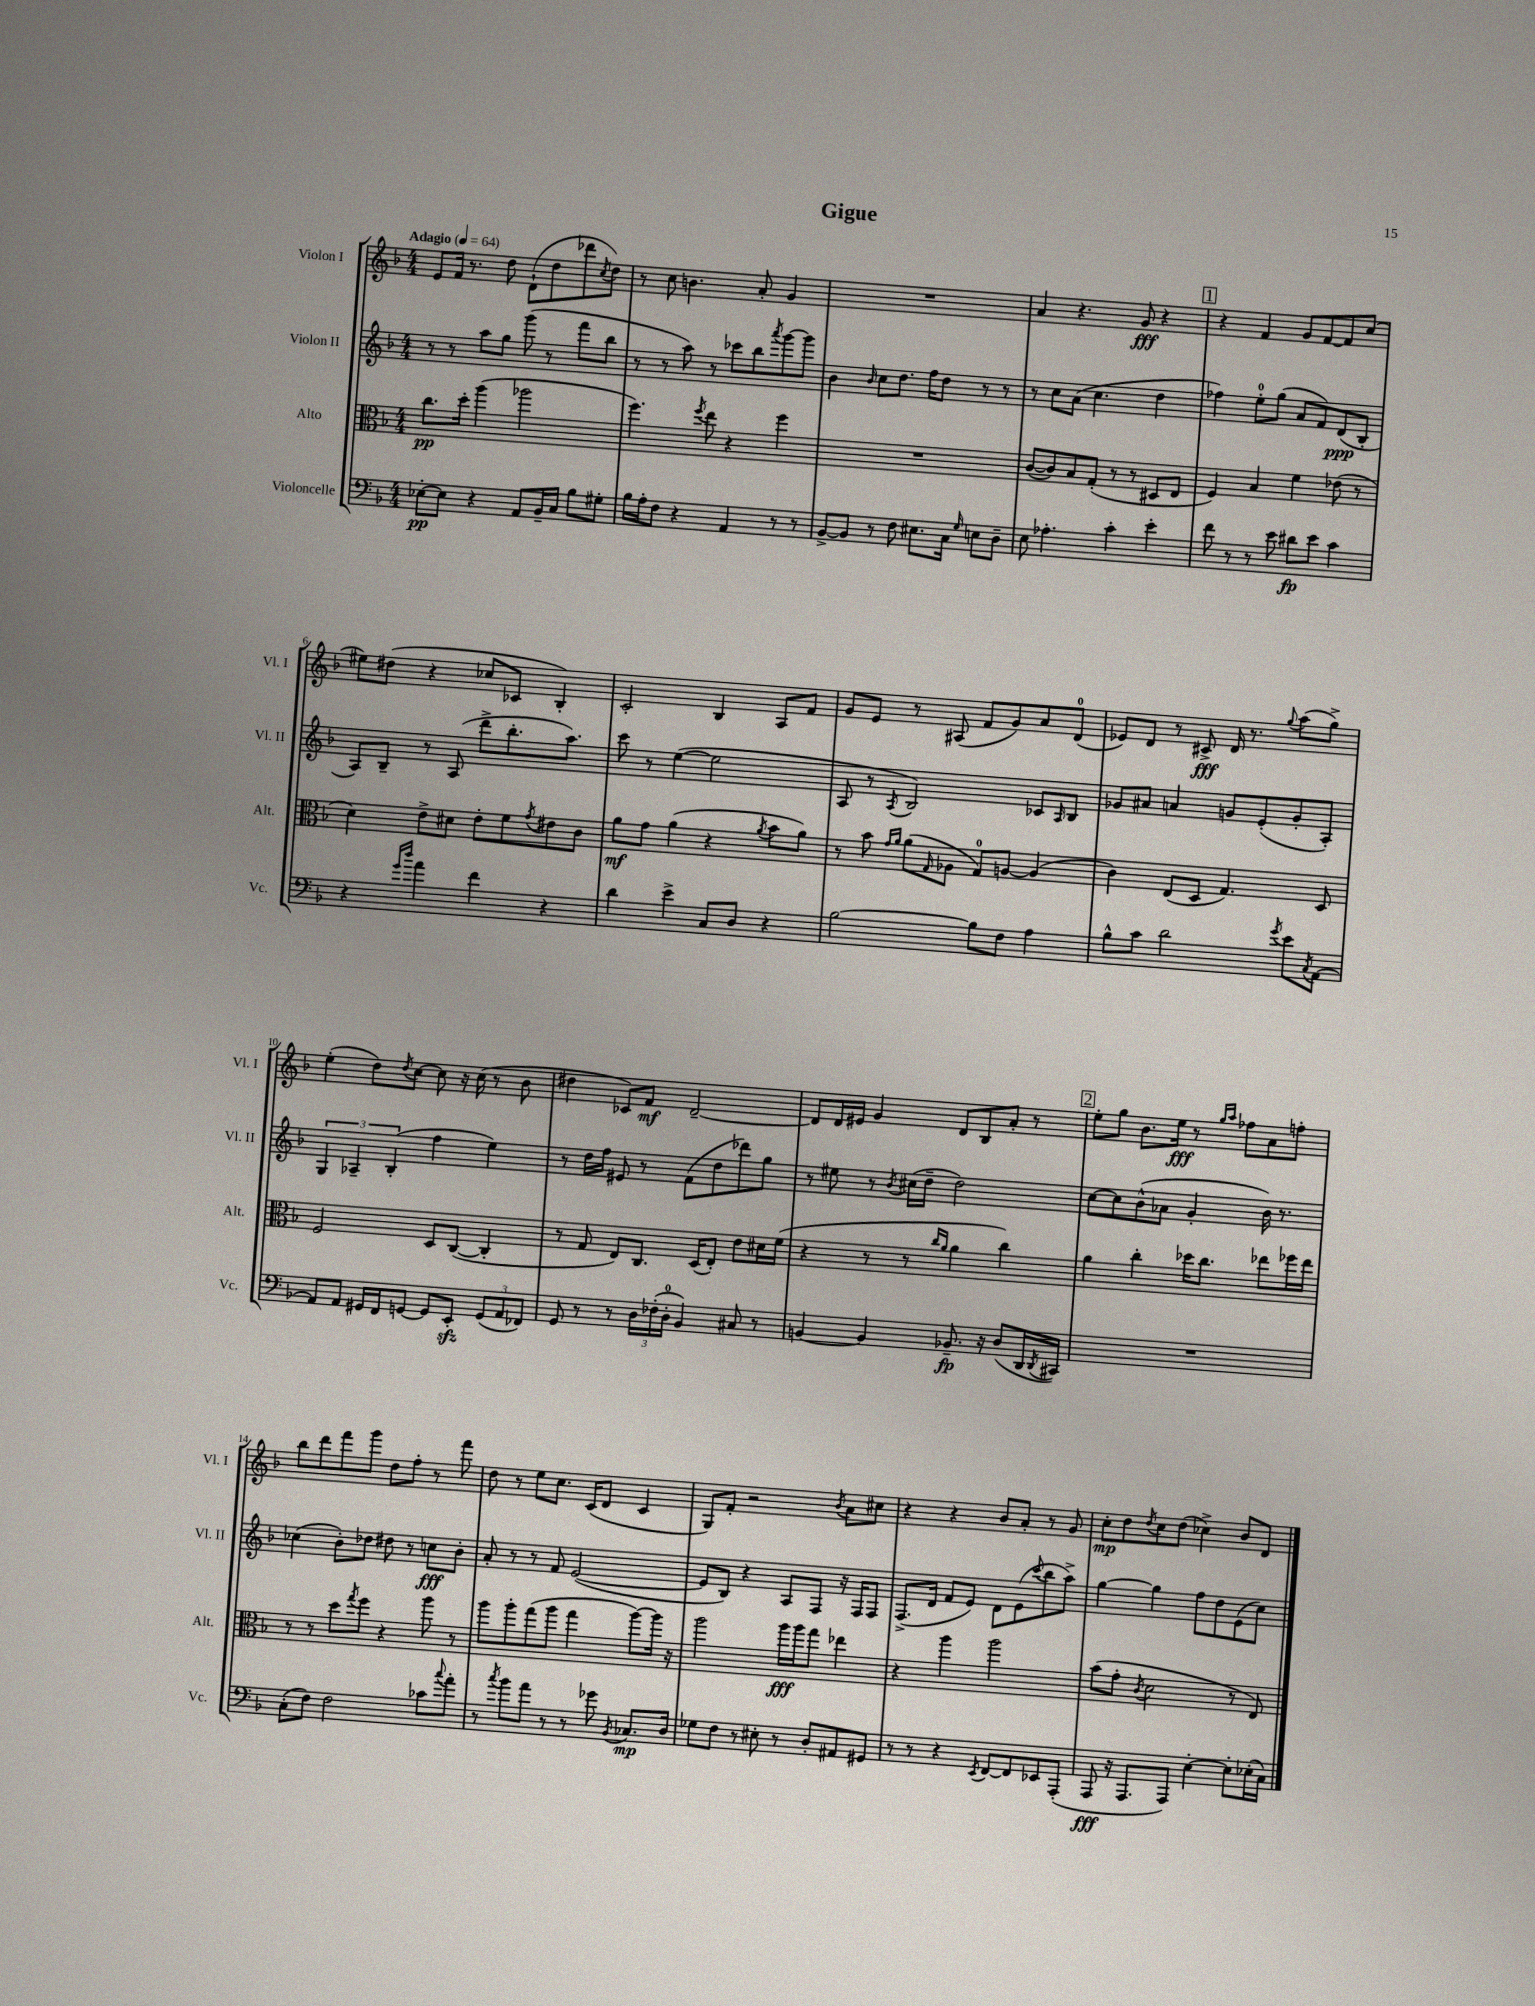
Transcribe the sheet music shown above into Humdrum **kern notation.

**kern	**dynam	**kern	**dynam	**kern	**dynam	**kern	**dynam
*part4	*part4	*part3	*part3	*part2	*part2	*part1	*part1
*staff4	*staff4	*staff3	*staff3	*staff2	*staff2	*staff1	*staff1
*I"Violoncelle	*	*I"Alto	*	*I"Violon II	*	*I"Violon I	*
*I'Vc.	*	*I'Alt.	*	*I'Vl. II	*	*I'Vl. I	*
*clefF4	*	*clefC3	*	*clefG2	*	*clefG2	*
*k[b-]	*	*k[b-]	*	*k[b-]	*	*k[b-]	*
*M4/4	*	*M4/4	*	*M4/4	*	*M4/4	*
*MM64	*	*MM64	*	*MM64	*	*MM64	*
=1	=1	=1	=1	=1	=1	=1	=1
!	!	!	!	!	!	!LO:TX:a:B:t=Adagio	!
[8E-X'\L	pp	8.cc\L	pp	8r	.	8e/L	.
8E-\J]	.	.	.	8r	.	16f/Jk	.
.	.	16dd'\Jk	.	.	.	8.r	.
4r	.	(4aa\	.	8aa\L	.	.	.
.	.	.	.	8gg\J	.	8dd\	.
8AA/L	.	2aa-X\	.	(8ggg\	.	(8d`\L	.
16BB-~/L	.	.	.	8r	.	8dd\	.
16C/JJ	.	.	.	.	.	.	.
8B-\L	.	.	.	8fff\L	.	8ddd-X\	.
.	.	.	.	.	.	8qcc/	.
8G#X'\J	.	.	.	8bb-\J	.	8dd\J)	.
=2	=2	=2	=2	=2	=2	=2	=2
16B-\LL	.	4.ff\)	.	8r	.	8r	.
16A'\J	.	.	.	.	.	.	.
8F\J	.	.	.	8r	.	8cc\	.
4r	.	.	.	8aa\)	.	4.bn\	.
.	.	8qff/	.	.	.	.	.
.	.	8ee\	.	8r	.	.	.
4AA/	.	4r	.	8ccc-X\L	.	.	.
.	.	.	.	8bb-\	.	8a'/	.
.	.	.	.	8qaaa/	.	.	.
8r	.	4ff\	.	[8ggg\	.	4g/	.
8r	.	.	.	8ggg\J]	.	.	.
=3	=3	=3	=3	=3	=3	=3	=3
[8BB-^/L	.	1r	.	4b-\	.	1r	.
8BB-/J]	.	.	.	.	.	.	.
.	.	.	.	16qqb-/	.	.	.
8r	.	.	.	8cc\L	.	.	.
8F\	.	.	.	8.dd\J	.	.	.
8.E#X\L	.	.	.	.	.	.	.
.	.	.	.	16ff\KL	.	.	.
.	.	.	.	8dd\J	.	.	.
16C\Jk	.	.	.	.	.	.	.
16qqG/	.	.	.	.	.	.	.
8En\L	.	.	.	8r	.	.	.
8D~\J	.	.	.	8r	.	.	.
=4	=4	=4	=4	=4	=4	=4	=4
8E\	.	([8c/L	.	8r	.	4a/	.
4.A-X'\	.	8c/])	.	8cc\L	.	.	.
.	.	8B-/	.	(8a\J	.	4.r	.
.	.	(8G'/J	.	4.cc\	.	.	.
4c'\	.	8r	.	.	.	.	.
.	.	8r	.	.	.	8g/	fff
4e'\	.	8D#X/L	.	4dd\	.	4r	.
.	.	8E/J	.	.	.	.	.
!!LO:REH:place=s1:t=1
=5	=5	=5	=5	=5	=5	=5	=5
8f\	.	4F/)	.	4ff-X\)	.	4r	.
8r	.	.	.	.	.	.	.
8r	.	4B-/	.	8ee'\L	.	4f/	.
8e\	.	.	.	(8gg\J	.	.	.
8d#X\L	fp	4f\	.	8a/L	.	8g/L	.
8e\J	.	.	.	8f/)	.	[8f/	.
4c\	.	(8e-X\	.	(8d/	ppp	8f/]	.
.	.	8r	.	8B-'/J	.	(8cc/J	.
!!LO:LB:g=z
=6	=6	=6	=6	=6	=6	=6	=6
4r	.	4d\)	.	8A/L)	.	8ee#X\L)	.
.	.	.	.	8B-~/J	.	(8dd#X\J	.
16qqg/LL	.	.	.	.	.	.	.
16qqdd/JJ	.	.	.	.	.	.	.
4a\	.	8e^\L	.	8r	.	4r	.
.	.	8d#X\J	.	(8A/	.	.	.
4f\	.	8e'\L	.	8ddd^\L	.	8cc-X/L	.
.	.	8f\	.	8.bb-'\	.	8c-X/J	.
.	.	8qg/	.	.	.	.	.
4r	.	8e#X\	.	.	.	4B-'/)	.
.	.	.	.	8.aa\J)	.	.	.
.	.	8c\J	.	.	.	.	.
=7	=7	=7	=7	=7	=7	=7	=7
4d\	.	8a\L	mf	8ccc\	.	2c'/	.
.	.	8g\J	.	8r	.	.	.
4e^\	.	(4a\	.	([4ee\	.	.	.
8C/L	.	4r	.	2ee\]	.	4B-/	.
8D/J	.	.	.	.	.	.	.
.	.	8qa/	.	.	.	.	.
4r	.	8b-\L	.	.	.	8A/L	.
.	.	8a\J)	.	.	.	8f/J	.
=8	=8	=8	=8	=8	=8	=8	=8
[2B-\	.	8r	.	8A/	.	8g/L	.
.	.	8b-\	.	8r	.	8e/J	.
.	.	16qqg/LL	.	.	.	.	.
.	.	16qqa/JJ	.	8qA/	.	.	.
.	.	(8a\L	.	2B-/)	.	8r	.
.	.	16qqG/	.	.	.	.	.
.	.	8A-X\J	.	.	.	(8A#X/	.
8B-\L]	.	8G/L)	.	.	.	8f/L	.
8F\J	.	[8An/J	.	.	.	8g/)	.
4A\	.	(4A/]	.	8c-X/L	.	8a/	.
.	.	.	.	16qqA/	.	.	.
.	.	.	.	8B-/J	.	(8d/J	.
=9	=9	=9	=9	=9	=9	=9	=9
8B-^^\L	.	4c\)	.	8g-X/L	.	8e-X/L)	.
8c\J	.	.	.	8a#X/J	.	8d/J	.
2d\	.	(8E/L	.	4an/	.	8r	.
.	.	8D/J	.	.	.	8c#X^/	fff
.	.	4.G/)	.	8gn/L	.	16d/	.
.	.	.	.	.	.	8.r	.
.	.	.	.	(8e'/	.	.	.
8qg/	.	.	.	.	.	8qqgg/	.
8e\L	.	.	.	8g'/	.	(8aa\L	.
8qC/	.	.	.	.	.	.	.
[8AA\J	.	8D/	.	8A'/J)	.	8gg^\J)	.
!!LO:LB:g=z
=10	=10	=10	=10	=10	=10	=10	=10
8AA/L]	.	2F/	.	6G/	.	(4ee'\	.
8AA/J	.	.	.	.	.	.	.
.	.	.	.	6A-X~/	.	.	.
16GG#X/LL	.	.	.	.	.	8dd\L)	.
16FF/J	.	.	.	.	.	.	.
.	.	.	.	(6B-'/	.	.	.
.	.	.	.	.	.	8qdd/	.
[8GGn/J	.	.	.	.	.	[8cc\J	.
8GG/L]	.	8D/L	.	4ff\	.	8cc\]	.
8EEzz'/J	.	([8C/J	.	.	.	16r	.
.	.	.	.	.	.	(16cc\	.
(12GG/L	.	4C'/]	.	4ee\)	.	8r	.
12AA/	.	.	.	.	.	.	.
.	.	.	.	.	.	8b-\	.
12FF-X/J)	.	.	.	.	.	.	.
=11	=11	=11	=11	=11	=11	=11	=11
8GG/	.	8r	.	8r	.	4dd#X\	.
8r	.	8G/	.	16dd\LL	.	.	.
.	.	.	.	16ff\JJ	.	.	.
8r	.	8E/L)	.	8e#X/	.	8c-X/L)	.
24D\LL	.	8.C/J	.	8r	.	8f/J	mf
(24F-X'\	.	.	.	.	.	.	.
24D'\JJ	.	.	.	.	.	.	.
4BB-/)	.	.	.	(8f\L	.	[2d~/	.
.	.	(16D/KL	.	.	.	.	.
.	.	8E'/J)	.	8dd\	.	.	.
8C#X/	.	8e\L	.	8ddd-X\)	.	.	.
8r	.	16d#X\L	.	8gg\J	.	.	.
.	.	(16f\JJ	.	.	.	.	.
=12	=12	=12	=12	=12	=12	=12	=12
[4BBn/	.	4r	.	8r	.	8d/L]	.
.	.	.	.	8ee#X\	.	16d/L	.
.	.	.	.	.	.	16e#X/JJ	.
4BB/]	.	8r	.	8r	.	4g/	.
.	.	.	.	8qb-/	.	.	.
.	.	8r	.	(16cc#X\LL	.	.	.
.	.	.	.	16dd~\JJ	.	.	.
.	.	16qqcc/LL	.	.	.	.	.
.	.	16qqa/JJ	.	.	.	.	.
8.BB-X~/	fp	4a\	.	2dd\)	.	8d/L	.
.	.	.	.	.	.	8B-/	.
16r	.	.	.	.	.	.	.
(8D/L	.	4cc\)	.	.	.	8a'/J	.
16DD/L	.	.	.	.	.	8r	.
8qDD/	.	.	.	.	.	.	.
16CC#X/JJ)	.	.	.	.	.	.	.
!!LO:REH:place=s1:t=2
=13	=13	=13	=13	=13	=13	=13	=13
1r	.	4a\	.	[8cc\L	.	8ee'\L	.
.	.	.	.	8cc\]	.	8gg\J	.
.	.	4cc'\	.	(8b-^^\	.	8.b-\L	.
.	.	.	.	8a-X\J	.	.	.
.	.	.	.	.	.	16ee\Jk	fff
.	.	16dd-X\KL	.	4g'/	.	8r	.
.	.	8.cc\J	.	.	.	.	.
.	.	.	.	.	.	16qqgg/LL	.
.	.	.	.	.	.	16qqaa/JJ	.
.	.	.	.	.	.	8ff-X\L	.
.	.	8ee-X\L	.	16b-\)	.	8a\	.
.	.	.	.	8.r	.	.	.
.	.	16ff-X\L	.	.	.	8ffn'\J	.
.	.	16ee-\JJ	.	.	.	.	.
!!LO:LB:g=z
=14	=14	=14	=14	=14	=14	=14	=14
(8C'\L	.	8r	.	(4cc-X\	.	8bb-\L	.
8F\J)	.	8r	.	.	.	8ddd\	.
2F\	.	8dd\L	.	8b-'\L)	.	8fff\	.
.	.	8qgg/	.	.	.	.	.
.	.	8ff\J	.	8dd-X\J	.	8ggg\J	.
.	.	4r	.	8dd#X\	.	8dd\L	.
.	.	.	.	8r	.	8ff'\J	.
8c-X\L	.	8aa\	.	8ccn\L	fff	8r	.
8qqcc/	.	.	.	.	.	.	.
8a'\J	.	8r	.	8b-'\J	.	8fff\	.
=15	=15	=15	=15	=15	=15	=15	=15
8r	.	8aa\L	.	8a'/	.	8dd\	.
8qcc/	.	.	.	.	.	.	.
8b-\L	.	8aa'\	.	8r	.	8r	.
8a\J	.	(8gg\	.	8r	.	8ee\L	.
8r	.	8aa\J	.	8f/	.	8.cc\J	.
8r	.	4gg\	.	([2e/	.	.	.
.	.	.	.	.	.	(16c/KL	.
8g-X\	.	.	.	.	.	8d/J	.
8qBB-/	.	.	.	.	.	.	.
8.C-X/L	mp	[8aa\L)	.	.	.	4c/	.
.	.	16aa\Jk]	.	.	.	.	.
16D/Jk	.	16r	.	.	.	.	.
=16	=16	=16	=16	=16	=16	=16	=16
8G-X\L	.	2aa\	.	8e/L]	.	8G/L)	.
8F\J	.	.	.	8B-/J)	.	8f'/J	.
8r	.	.	.	4r	.	2r	.
8E#X'\	.	.	.	.	.	.	.
8r	.	16aa\LL	fff	8A/L	.	.	.
.	.	16aa\J	.	.	.	.	.
8D'/L	.	8gg\J	.	8F/J	.	.	.
.	.	.	.	.	.	8qb-/	.
8AA#X/	.	4ee-X\	.	16r	.	8a\L	.
.	.	.	.	16F/KL	.	.	.
8GG#X/J	.	.	.	8F/J	.	8cc#X\J	.
=17	=17	=17	=17	=17	=17	=17	=17
8r	.	4r	.	(8.F^/L	.	4r	.
8r	.	.	.	.	.	.	.
.	.	.	.	16d/Jk	.	.	.
4r	.	4aa\	.	8f/L	.	4r	.
.	.	.	.	8e/J)	.	.	.
8qEE/	.	.	.	.	.	.	.
[8FF/L	.	2aa\	.	8d\L	.	8b-/L	.
8FF/]	.	.	.	(8e\	.	8a'/J	.
.	.	.	.	8qqccc/	.	.	.
8EE-X/	.	.	.	8bb-\	.	8r	.
(8AAA'/J	.	.	.	8aa^\J)	.	8g/	.
=18	=18	=18	=18	=18	=18	=18	=18
8AAA/	fff	(8b-\L	.	[4gg\	.	8cc'\L	mp
16r	.	8g'\J	.	.	.	8dd\	.
8.AAA/L	.	.	.	.	.	.	.
.	.	8qc/	.	.	.	8qdd/	.
.	.	2d\	.	4gg\]	.	8cc\	.
8AAA/J)	.	.	.	.	.	(8dd\J	.
[4E'\	.	.	.	8ff\L	.	4cc-X^\)	.
.	.	.	.	8dd\	.	.	.
8E'\L]	.	8r	.	(8e\	.	8b-/L	.
(16E-X'\L	.	8E/)	.	8cc\J)	.	8d/J	.
16C\JJ)	.	.	.	.	.	.	.
==	==	==	==	==	==	==	==
*-	*-	*-	*-	*-	*-	*-	*-
